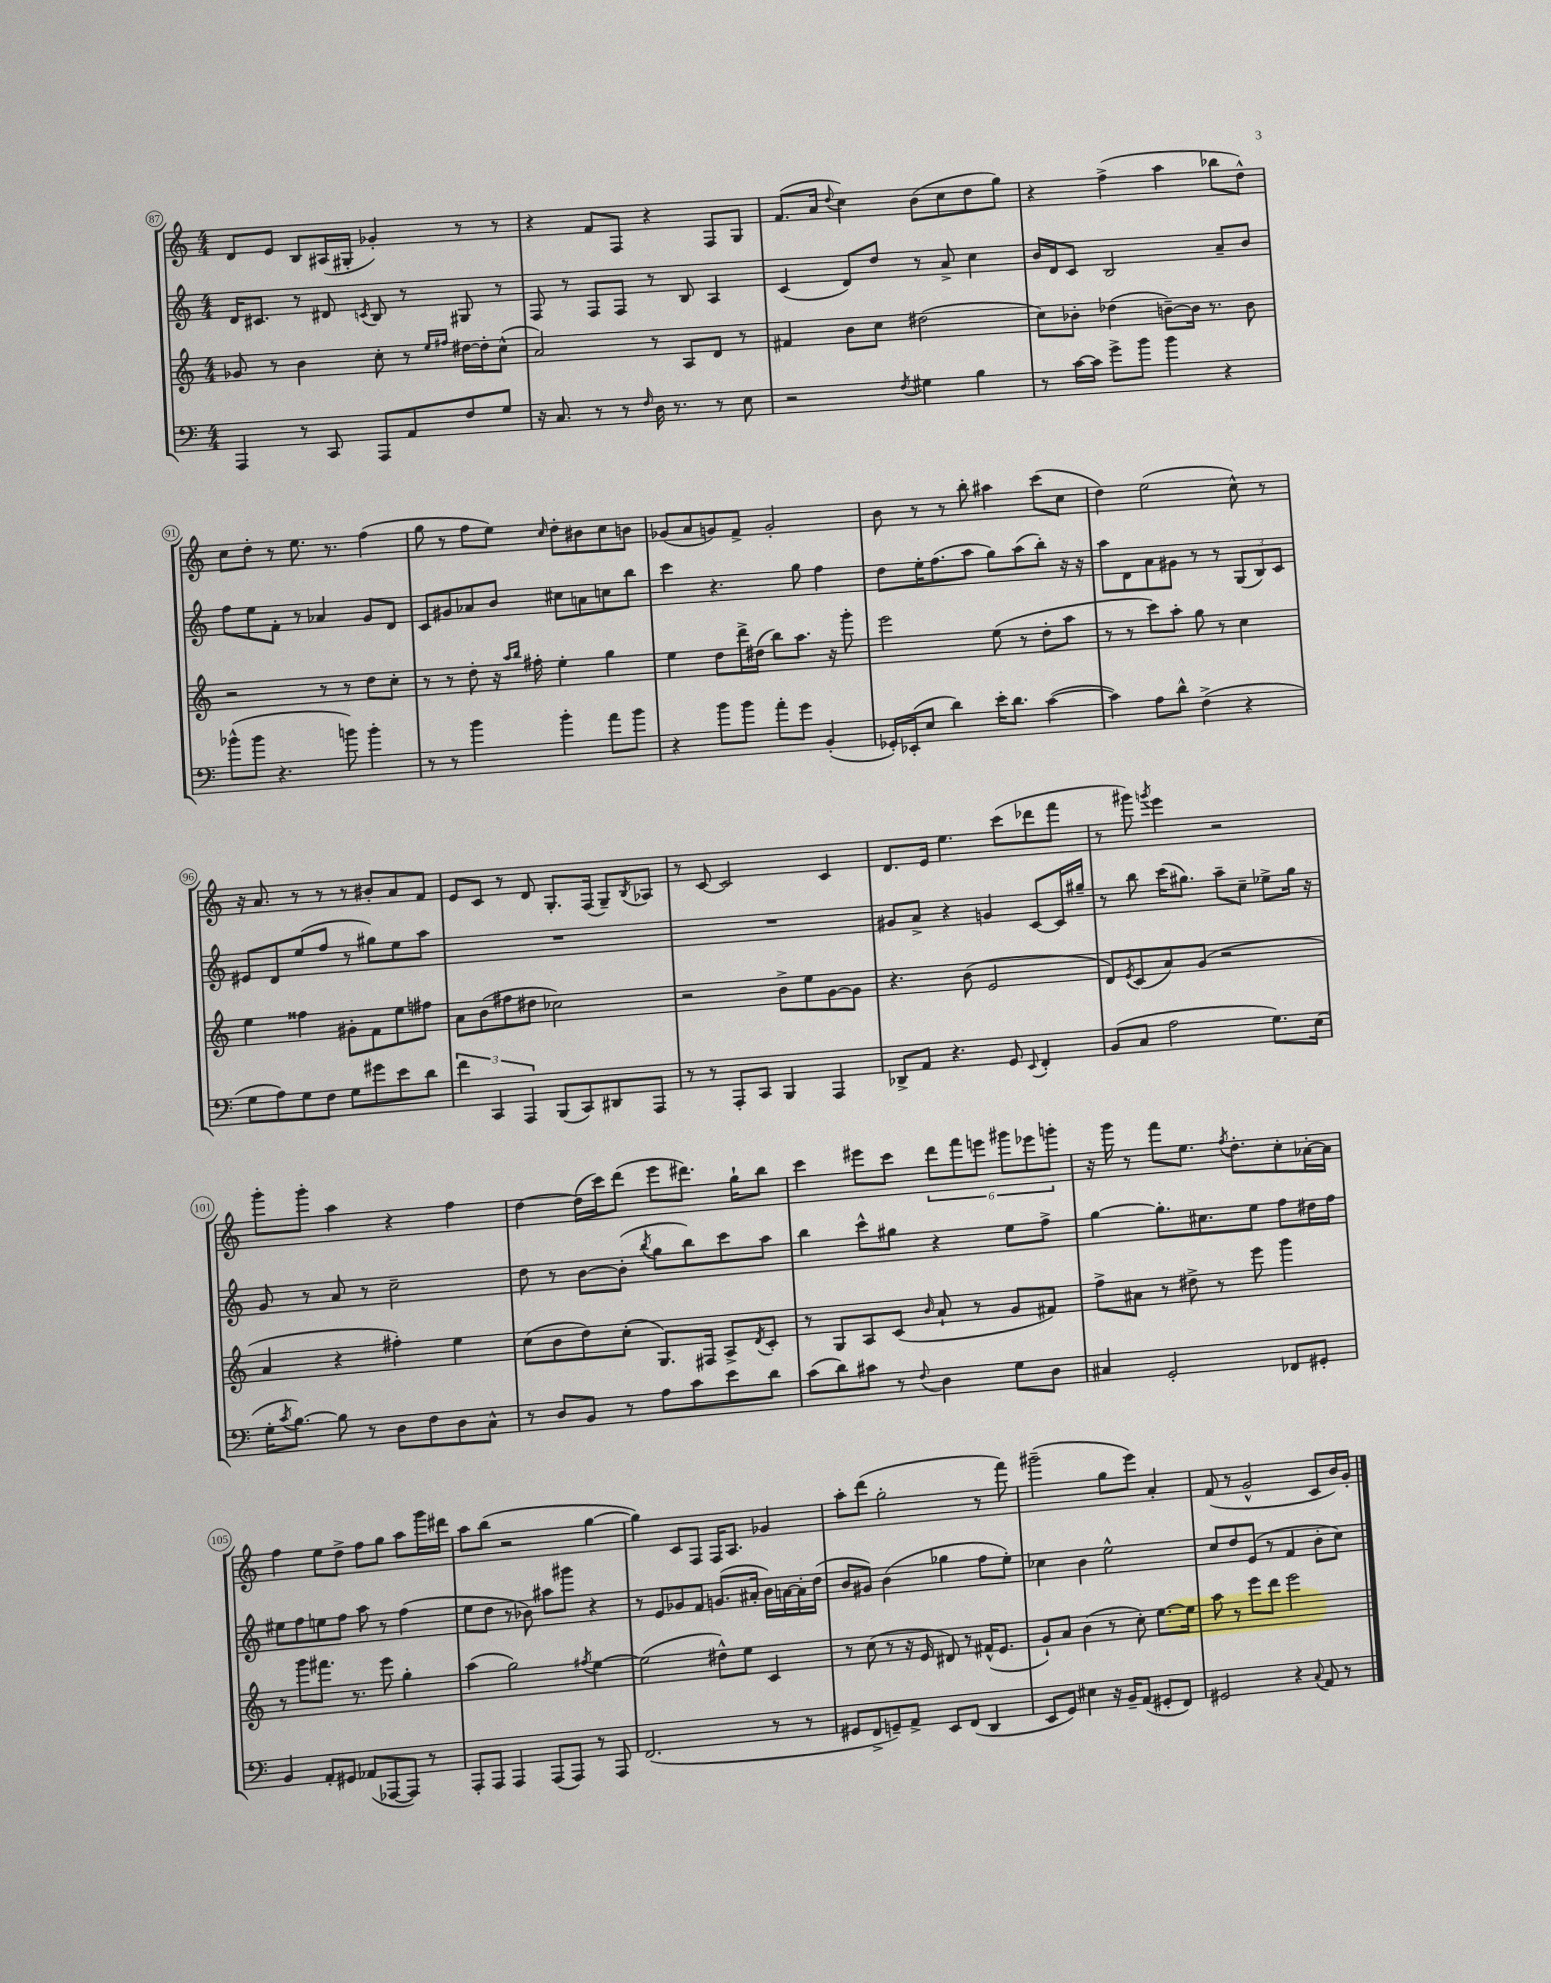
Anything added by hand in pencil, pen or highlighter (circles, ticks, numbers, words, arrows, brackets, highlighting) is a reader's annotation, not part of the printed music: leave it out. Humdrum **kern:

**kern	**kern	**kern	**kern
*staff4	*staff3	*staff2	*staff1
*clefF4	*clefG2	*clefG2	*clefG2
*k[]	*k[]	*k[]	*k[]
*M4/4	*M4/4	*M4/4	*M4/4
4AAA	8g-	16d	8d
.	.	8.c#	.
.	8r	.	8e
8r	4b	8r	8B
8CC	.	8d#	(16A#
.	.	.	16G#'
.	.	8qc	.
8AAA	8cc'	8B	4g-')
8AA	8r	8r	.
.	16qqee	.	.
.	16qqff#	.	.
8F	[16dd#	8G#	8r
.	16dd#']	.	.
8G	(8cc^^	8r	8r
=	=	=	=
16r	2a)	8F	4r
8.C	.	.	.
.	.	8r	.
8r	.	8F	8f
8r	.	8F	8F
16qqF	.	.	.
16D	8r	8r	4r
8.r	.	.	.
.	8A	8B	.
8r	8d	4A	8F
8E	8r	.	8G
=	=	=	=
2r	4f#	(4c	(8.f
.	.	.	16a
.	.	.	8qqdd
.	8b	8d)	4cc)
.	8cc	8dd	.
8qF	.	.	.
4G#	(2dd#	8r	(8b
.	.	8a^	8cc
4B	.	4cc	8dd
.	.	.	8gg)
=	=	=	=
8r	8cc)	16b	4r
.	.	16d	.
[16c	8b-'	8c	.
16c]	.	.	.
8g^	(4dd-	2B	(4ff^
8b	.	.	.
4b	[8b~)	.	4aa
.	16b]	.	.
.	8.r	.	.
4r	.	8a~	8bb-
.	8b	8b	8dd^^)
=	=	=	=
(8b-^^	2r	8ff	8cc
8b-	.	8ee	8dd'
4.r	.	8f'	8r
.	.	8r	8.ee
.	8r	4a-	.
.	.	.	8.r
8b)	8r	.	.
4b'	8dd	8g	(4ff
.	8cc'	8d	.
=	=	=	=
8r	8r	8c	8gg
8r	8r	8g#	8r
4b	8dd'	8a-	8ff
.	16r	8b	8ee)
.	16qqaa	.	.
.	16qqbb	.	.
.	16ff#'	.	.
.	.	.	16qqcc
4b'	4ee'	8cc#	8dd'
.	.	8a	8b#
8a	4gg	8cc	8cc
8b	.	8bb	8b
=	=	=	=
4r	4ee	4ccc	(8g-
.	.	.	8a
8b	8dd	4.r	8g)
8b	16ddd^	.	8f^
.	(16dd#	.	.
8a'	8bb)	.	2g'
8g	8.aa	8gg	.
(4BB'	.	4ff	.
.	16r	.	.
.	8ggg'	.	.
=	=	=	=
16GG-')	2eee	8dd	8b
(16EE-'	.	.	.
8E	.	16ee'	8r
.	.	(8.ff	.
4d)	.	.	8r
.	.	8aa	8bb'
16e'	(8ee	8gg)	4aa#
8.d	.	.	.
.	8r	(8aa	.
([4c	8dd'	8bb')	(8ccc
.	8aa	16r	8cc
.	.	16r	.
=	=	=	=
4c])	8r	8aa	4dd)
.	8r	8d	.
8A	8ccc)	8a	(2ee
8d^^	8aa'	8g#	.
(4F^	8gg	8r	.
.	8r	8r	.
4r	4cc	(12G	8cc^^)
.	.	12B)	.
.	.	.	8r
.	.	12c	.
=	=	=	=
8G	4ee	8e#	16r
.	.	.	8.a
8A)	.	8d	.
8G	4ff##	(8ee	8r
8F	.	8ff	8r
8G	8g#'	8r	8r
8g#	8f	8gg#)	8b#'
8e	8ee	8ee	8a
8d	8ff#	8aa	8f
=	=	=	=
6f	8a	1r	8e
.	(8b	.	8c
6CC	.	.	.
.	8ff#	.	8r
6AAA	.	.	.
.	8dd#	.	8d
(8BBB	2cc-)	.	8.G'
8CC)	.	.	.
.	.	.	(16F
8DD#	.	.	8G~)
.	.	.	8qB
8AAA	.	.	8A-
=	=	=	=
8r	2r	1r	8r
8r	.	.	[8c
8AAA'	.	.	2c]
8CC	.	.	.
4BBB	8b^	.	.
.	8ee	.	.
4AAA	[8g	.	4c
.	8g]	.	.
=	=	=	=
8DD-^	4.r	8g#	8.d
8AA	.	8a^	.
.	.	.	16e
4.r	.	4r	4.ee
.	(8b	.	.
.	2e	4g	.
8GG	.	.	(8ccc
8qqEE	.	.	.
4FF'	.	[8c	8ddd-
.	.	16c]	8fff
.	.	16gg#~	.
=	=	=	=
(8BB	8d)	8r	8r
.	8qe	.	.
8C	(8c	8bb	8ggg#)
.	.	.	8qggg
2A	8a)	(16ccc	4eee
.	.	8.gg#)	.
.	(8g	.	.
.	2r	8aa~	2r
.	.	8cc~	.
8.G)	.	8ee-^	.
.	.	16gg#	.
(16E	.	16r	.
=	=	=	=
16G'	4a	8g	8ggg'
8qc	.	.	.
[8.B)	.	.	.
.	.	8r	8ggg'
8B]	4r	8a	4aa
8r	.	8r	.
8D	4ff#')	2cc~	4r
8F	.	.	.
8D	4ee	.	4ff
8C^^	.	.	.
=	=	=	=
8r	(8cc	8dd	[4dd
8D	8b	8r	.
8BB	8dd)	[8b	(16dd]
.	.	.	16ccc)
8r	(8cc'	(8b']	(8ddd
.	.	8qbb	.
8A	8.G)	8gg	8eee
8c	.	8bb)	8.ddd#)
.	16F#	.	.
8e	8A^	8ccc	.
.	.	.	16gg`
.	8qd	.	.
8d	8c'	8aa	8bb
=	=	=	=
(8c	8r	4bb	4ccc
8d)	8G	.	.
8c#	8A	8ccc^^	8eee#
8r	(8c	8gg#	8ccc
8qqF	16qqb	.	.
4D	8a`	4r	12ddd
.	.	.	12fff
.	8r	.	.
.	.	.	12eee
8G	8g	8ee	12ggg#
.	.	.	12eee-
8D	8f#)	8ff^	.
.	.	.	12ggg'
=	=	=	=
4C#	8ff^	[4gg	16r
.	.	.	16ggg
.	8a#	.	8r
2GG'	8r	8.gg']	8fff
.	8dd#^	.	8.ee
.	.	8.cc#	.
.	8r	.	.
.	.	.	8qff
.	.	.	8.dd'
.	8eee	8ee	.
8FF-	4ggg	8ff	8cc'
8GG#'	.	16dd#	[16a-'
.	.	16ff	16a-]
=	=	=	=
4BB	8r	8ee#	4ff
.	8ggg	8ff	.
8AA'	8.fff#	8ee	8ee
8GG#	.	8ff	8dd^
.	8.r	.	.
(8AA-	.	8aa	8ff
[8AAA-	8eee	8r	8gg
8AAA-])	4gg'	(4ff	8aa
8r	.	.	16ggg
.	.	.	16ddd#
=	=	=	=
8AAA'	(4aa	8ee	8aa
8AAA	.	8dd	(8bb
4AAA	2gg)	8r	2r
.	.	8b-)	.
(8AAA	.	8aa#	.
8AAA)	.	8ggg#	.
.	8qff#	.	.
8r	[4ee	4r	[4gg
8AAA	.	.	.
=	=	=	=
(2.FF	(2ee]	8r	4gg])
.	.	8e	.
.	.	8g-	8c
.	.	8f	8F
.	8dd#^^)	(8.g	16F
.	.	.	8.A
.	8ee	.	.
.	.	16a#'	.
8r	4c	16b)	4g-
.	.	[16a	.
8r	.	16a']	.
.	.	(16dd	.
=	=	=	=
8GG#	8r	8b	8aa'
8FF^	(8cc	8g#)	(8ddd
8GG~)	8r	(4b	2gg'
8AA^	16r	.	.
.	16e	.	.
8EE	8d#)	4gg-	.
(8FF	8r	.	.
4DD	(16f#^^	8ff	8r
.	8.e	.	.
.	.	8ee')	8fff)
=	=	=	=
8EE	8g`)	4cc-	(2ggg#~
8GG)	8a	.	.
4E#	(4b	4b	.
16r	8r	2ee^^	8gg
16BB~	.	.	.
(8AA	8cc')	.	8eee)
8GG#'	[8.ee	.	4a'
8FF)	.	.	.
.	16ee]	.	.
=	=	=	=
2GG#	8aa	8cc	(8f
.	8r	8dd	8r
.	8eee	(8e	2g^^
.	8ddd	8r	.
4r	2eee	4f	.
8qqC	.	.	.
8AA	.	8b'	8c
8r	.	8cc)	16b)
.	.	.	16g'
==	==	==	==
*-	*-	*-	*-
